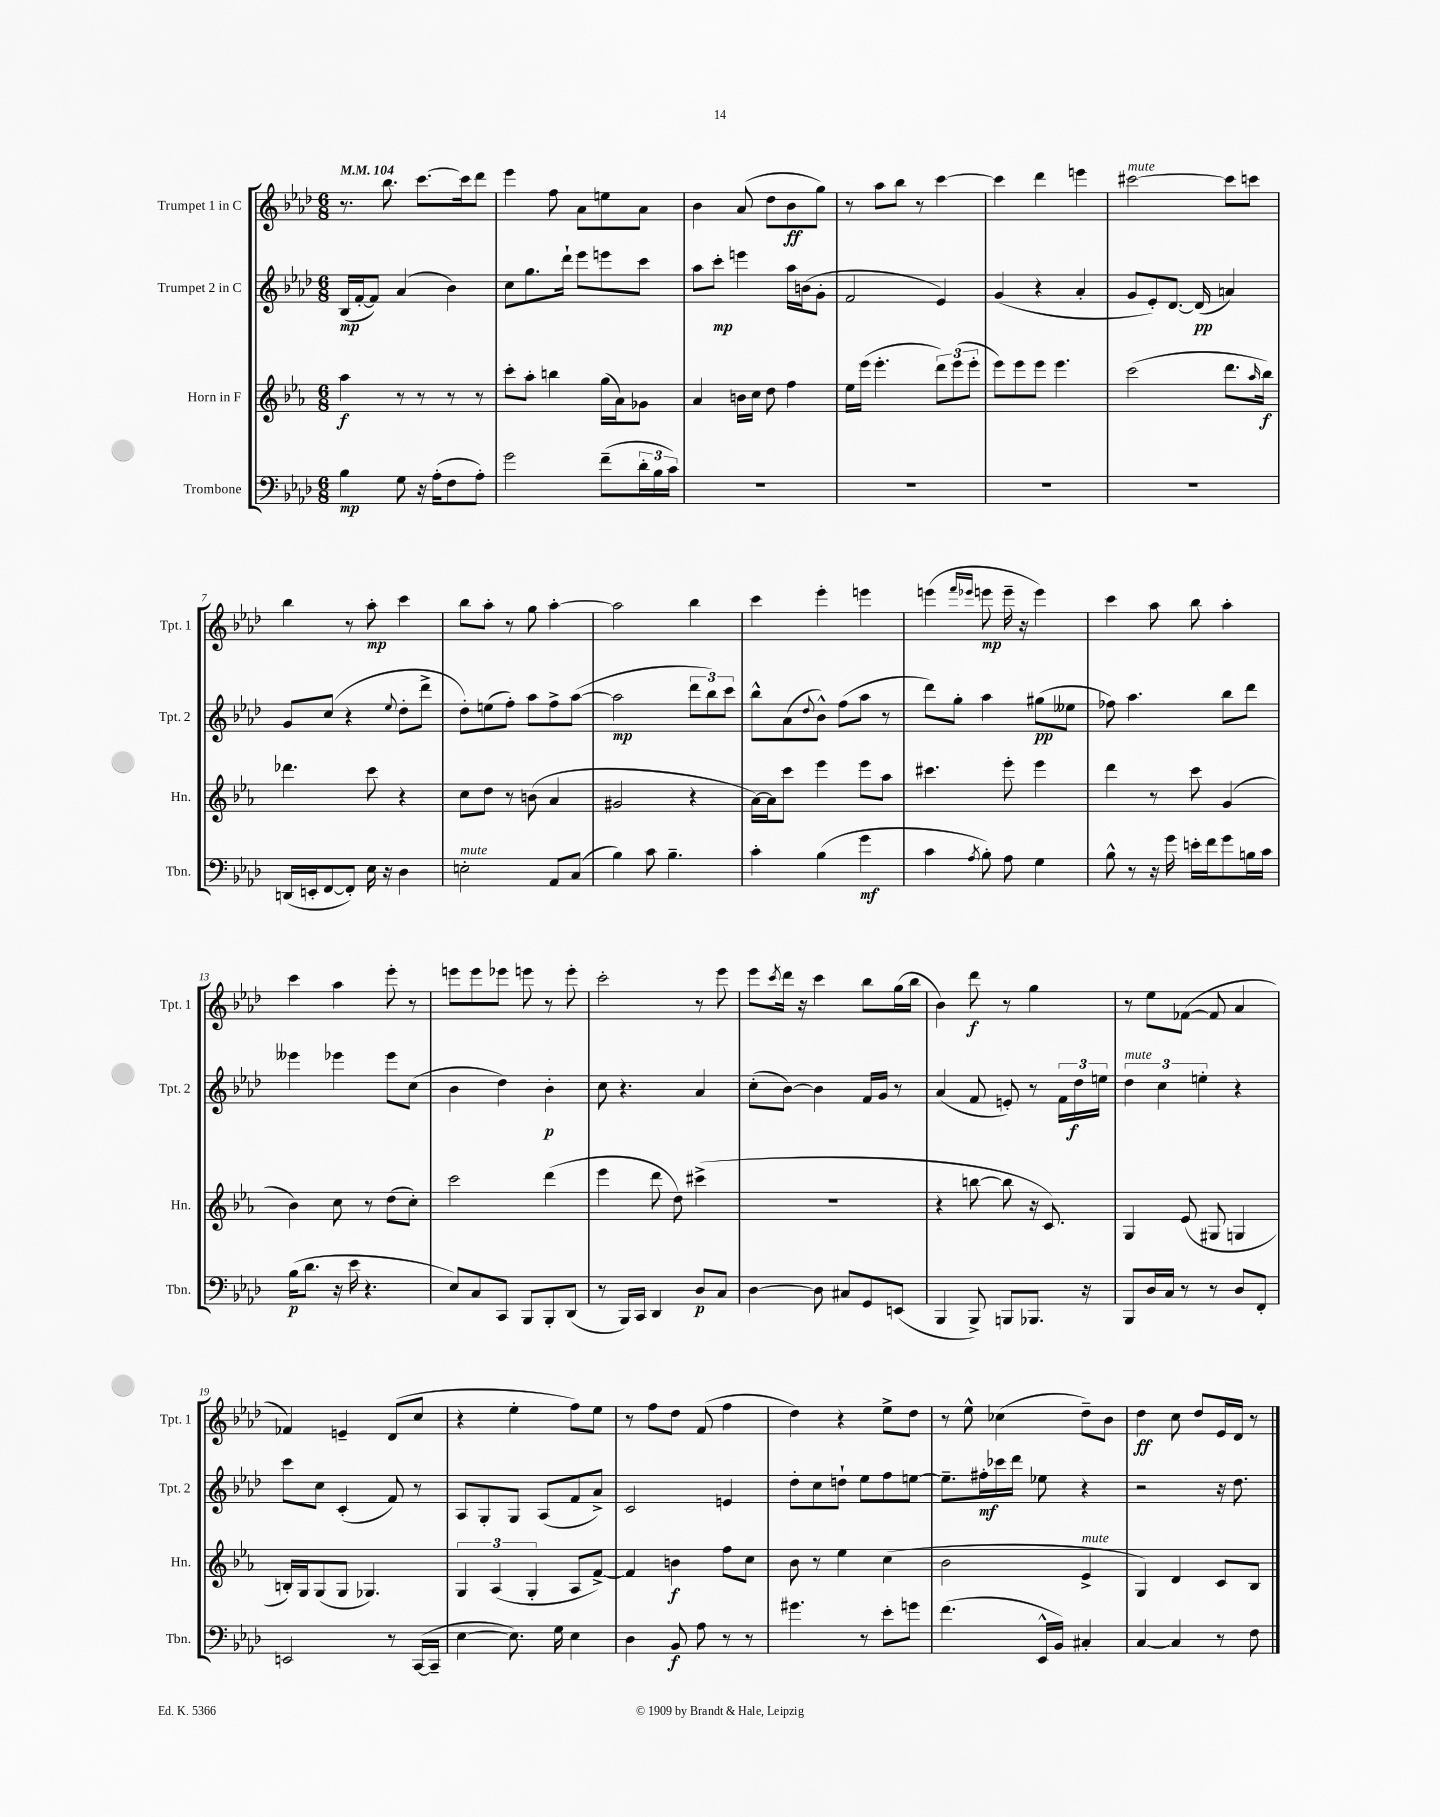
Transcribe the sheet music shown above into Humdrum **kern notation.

**kern	**kern	**kern	**kern
*staff4	*staff3	*staff2	*staff1
*clefF4	*clefG2	*clefG2	*clefG2
*k[b-e-a-d-]	*k[b-e-a-]	*k[b-e-a-d-]	*k[b-e-a-d-]
*M6/8	*M6/8	*M6/8	*M6/8
*MM104	*MM104	*MM104	*MM104
4B-	4aa-	(16B-	8.r
.	.	[16f'	.
.	.	8f])	.
.	.	.	8.bb-
8G	8r	(4a-	.
16r	8r	.	[8.ccc
(16A-'	.	.	.
8F	8r	4b-)	.
.	.	.	16ccc]
8A-')	8r	.	8ddd-
=	=	=	=
2g	8ccc'	8cc	4eee-
.	8aa-'	8.gg	.
.	4bb	.	8ff
.	.	16ddd-`	.
.	.	8eee-	8a-
(8f~	(16gg	8eee	8ee
.	16a-)	.	.
24d-'	8g-	8ccc	8a-
24B-	.	.	.
24c)	.	.	.
=	=	=	=
2.r	4a-	8aa-	4b-
.	.	8ccc'	.
.	16b	4eee	(8a-
.	16cc	.	.
.	8dd	.	8dd-
.	4ff	16aa-	8b-
.	.	(16b	.
.	.	8g'	8gg)
=	=	=	=
2.r	16ee-	2f	8r
.	(16eee-	.	.
.	4.eee-'	.	8aa-
.	.	.	8bb-
.	.	.	8r
.	12ddd)	4e-)	[4ccc
.	(12eee-	.	.
.	12eee-'	.	.
=	=	=	=
2.r	8eee-)	(4g	4ccc]
.	8eee-	.	.
.	8eee-	4r	4ddd-
.	4.eee-	.	.
.	.	4a-'	4eee
=	=	=	=
2.r	(2ccc	8g	[2ccc#
.	.	8e-')	.
.	.	[8.d-	.
.	.	(16d-]	.
.	8.ddd	4a)	8ccc#]
.	.	.	8ccc
.	16qqaa-	.	.
.	16bb-)	.	.
=	=	=	=
(16DD	4.ddd-	8g	4bb-
16EE'	.	.	.
[8FF	.	(8cc	.
8FF'])	.	4r	8r
16E-	8ccc	.	8aa-'
16r	.	.	.
.	.	8qqee-	.
4D-	4r	8dd-'	4ccc
.	.	8ddd-^	.
=	=	=	=
2E'	8cc	8dd-')	8bb-
.	8dd	(8ee	8aa-'
.	8r	8ff')	8r
.	(8b	8aa-	8gg
8AA-	4a-	8ff^	[4aa-'
(8C	.	([8aa-	.
=	=	=	=
4B-)	2g#	2aa-]	2aa-]
8c	.	.	.
4.B-~	.	.	.
.	4r	12ddd-	4bb-
.	.	12bb-)	.
.	.	12ccc	.
=	=	=	=
4c'	[16a-)	8bb-^^	4ccc
.	16a-]	.	.
.	8ccc	(8a-	.
.	.	8qqdd-	.
(4B-	4eee-	8b-^^)	4eee-'
.	.	(8ff	.
4g	8eee-	8aa-	4eee
.	8aa-	8r	.
=	=	=	=
4c	4.ccc#	8ddd-)	(4eee
.	.	8gg'	.
.	.	.	16qqfff
8qA-	.	.	16qqeee-
8B-')	.	4aa-	8eee
8A-	8eee-'	.	16eee~
.	.	.	16r
4G	4eee-	(8gg#	4eee)
.	.	8ee--	.
=	=	=	=
8B-^^	4ddd	8ff-)	4ccc
8r	.	4.aa-	.
16r	8r	.	8aa-
16g	.	.	.
16e'	8ccc	.	8bb-
16f	.	.	.
8g	(4g	8bb-	4aa-'
16B	.	8ddd-	.
16c	.	.	.
=	=	=	=
(16B-	4b-)	4eee--	4ccc
8.d-	.	.	.
16r	8cc	4eee-	4aa-
16e-	.	.	.
4.r	8r	.	.
.	(8dd	8eee-	8eee-'
.	8cc')	(8cc	8r
=	=	=	=
8E-)	2ccc	4b-	8eee
8C	.	.	8eee
8CC	.	4dd-)	8eee-
8BBB-	.	.	8eee
8BBB-'	(4ddd	4b-'	8r
(8DD-	.	.	8eee'
=	=	=	=
8r	4eee-	8cc	2ccc'
16BBB-)	.	4.r	.
16CC	.	.	.
4DD-	8ddd	.	.
.	8dd)	.	.
8D-	(4ccc#^	4a-	8r
8C	.	.	8eee-
=	=	=	=
[4D-	2.r	(8cc'	8eee-
.	.	.	8qccc
.	.	[8b-)	16ddd-
.	.	.	16r
8D-]	.	4b-]	4ccc
8C#	.	.	.
8GG	.	16f	8bb-
.	.	16g	.
(8EE	.	8r	(16gg
.	.	.	16bb-
=	=	=	=
4BBB-	4r	(4a-	4b-)
8BBB-^)	[8bb	8f	8ddd-
8BBB	8bb]	8e')	8r
8.BBB-	16r	8r	4gg
.	8.c)	.	.
.	.	24f	.
.	.	24dd-	.
16r	.	.	.
.	.	24ee	.
=	=	=	=
8BBB-	4G	6dd-	8r
16D-	.	.	8ee-
.	.	6cc	.
16C	.	.	.
8r	(8e-	.	([8f-
.	.	6ee'	.
8r	8G#	.	8f-]
8D-	4G	4r	4a-
8FF'	.	.	.
=	=	=	=
2EE	16B')	8ccc	4f-)
.	16G	.	.
.	(8G	8cc	.
.	8G	(4c'	4e~
.	4.G-)	.	.
8r	.	8f)	(8d-
([16CC	.	8r	8cc
16CC~]	.	.	.
=	=	=	=
[4E-	6G	8A-	4r
.	.	8G'	.
.	(6A-	.	.
8.E-])	.	8G	4ee-'
.	6G'	.	.
.	.	(8A-	.
16G	.	.	.
4E-	8A-	8f	8ff)
.	[8f^)	8a-^)	8ee-
=	=	=	=
4D-	4f]	2c	8r
.	.	.	8ff
8BB-	4b	.	8dd-
8A-	.	.	(8f
8r	8ff	4e	4ff
8r	8cc	.	.
=	=	=	=
4.g#	8b-	8dd-'	4dd-)
.	8r	8cc	.
.	4ee-	8dd`	4r
8r	.	8ee-	.
8e-'	(4cc	8ff	8ee-^
8g	.	[8ee	8dd-
=	=	=	=
(4.f	2b-	8.ee~]	8r
.	.	.	8ee-^^
.	.	16ff#'	.
.	.	16ccc-	(4cc-
.	.	16ddd-	.
16EE-^^	.	8ee-	.
16BB-)	.	.	.
4C#'	4e-^	4r	8dd-~)
.	.	.	8b-
=	=	=	=
[4C	4G)	2r	4dd-
4C]	4d	.	8cc
.	.	.	8dd-
8r	8c	16r	16e-
.	.	8.dd-	16d-
8F	8B-	.	8r
==	==	==	==
*-	*-	*-	*-
